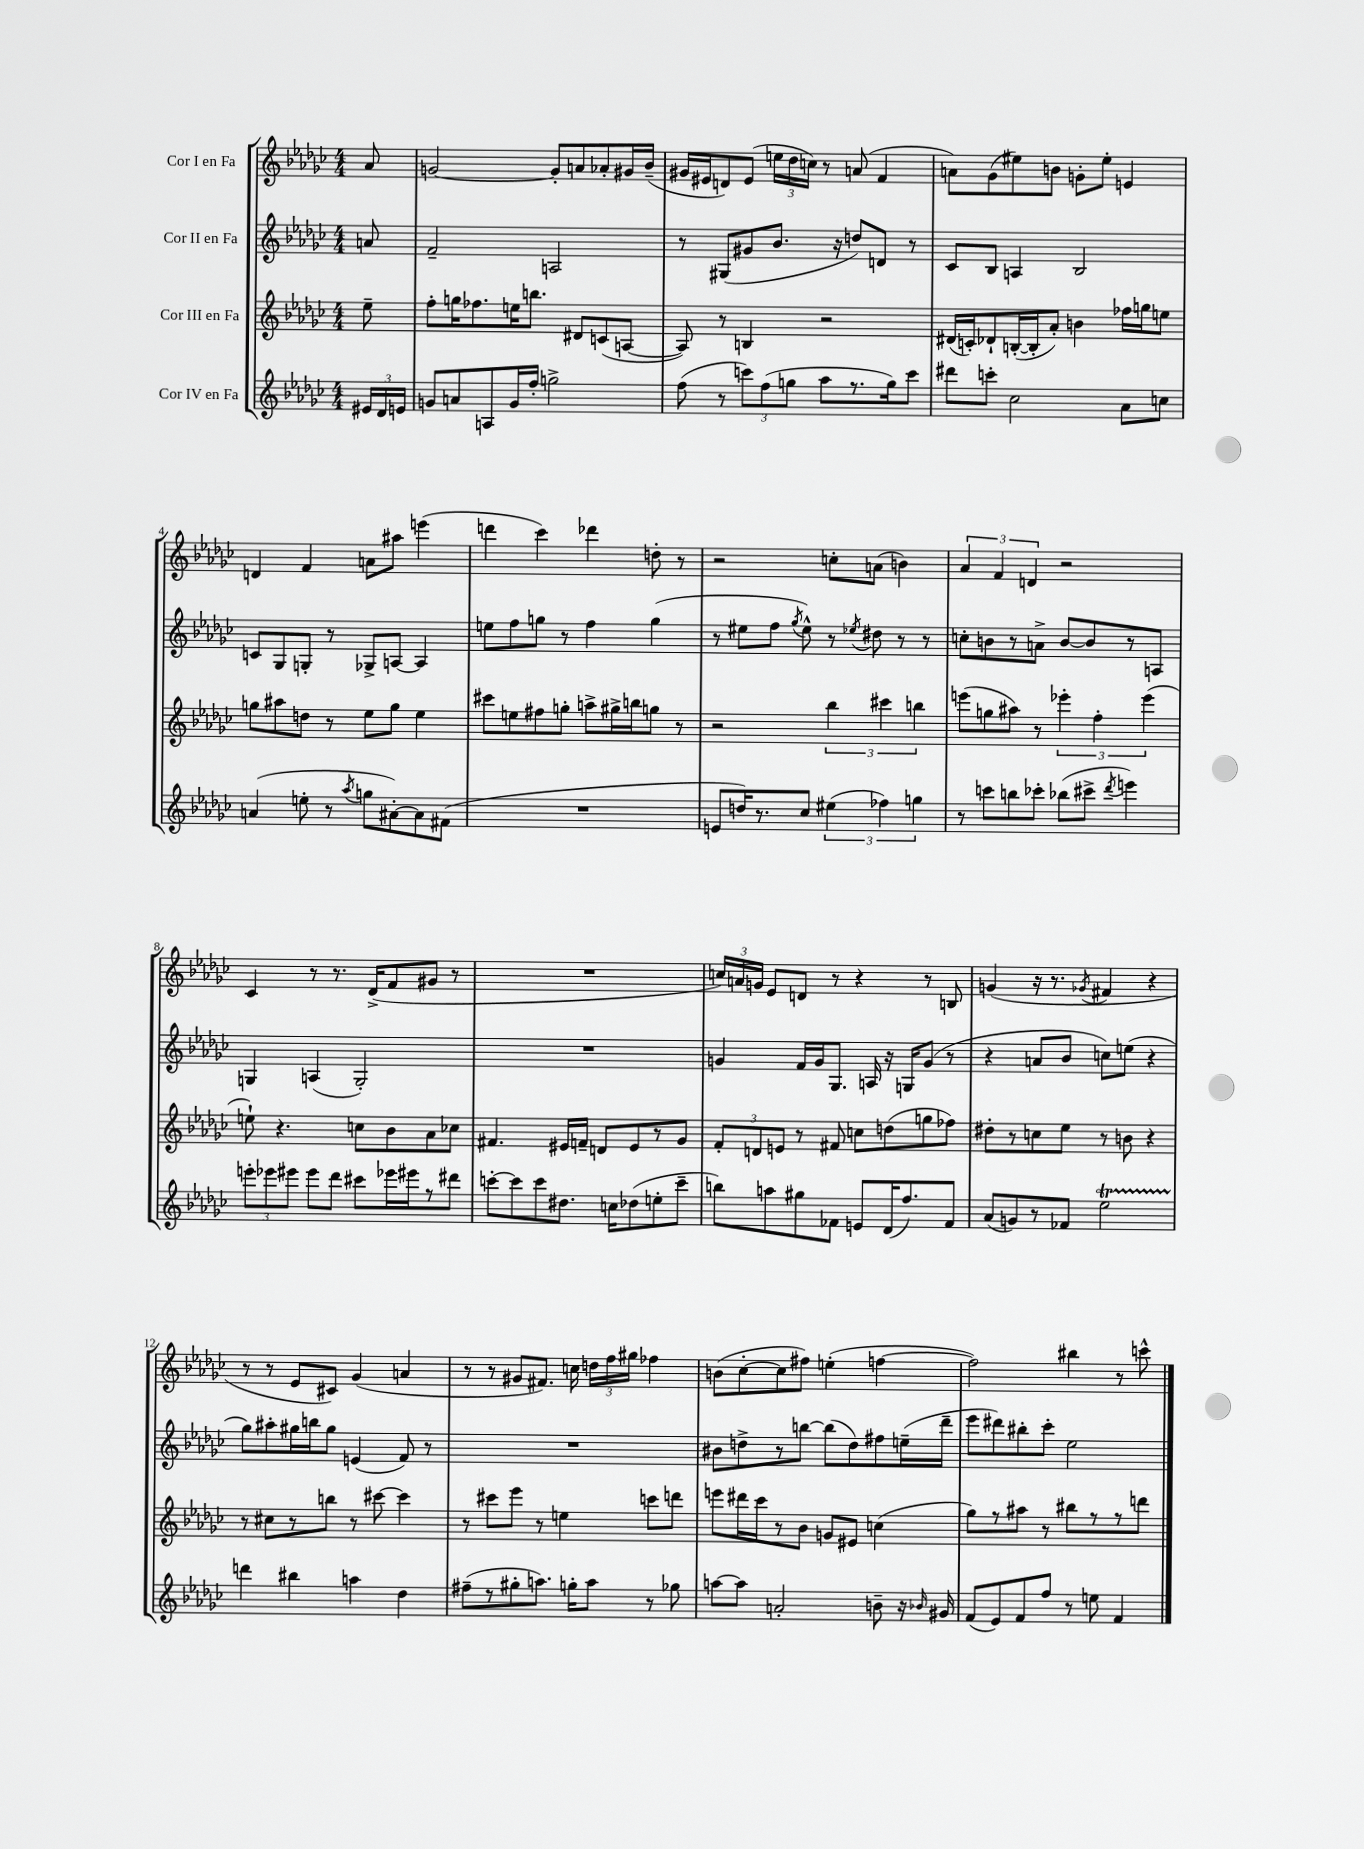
<<
\new StaffGroup <<
\new Staff = "s0" \with { instrumentName = "Cor I en Fa" } {
    \clef treble \key ges \major \numericTimeSignature \time 4/4 \partial 8
    \autoBeamOff aes'8 |
    g'2~ g'8[-. a'8 aes'8-. gis'16 bes'16]--( |
    gis'16[ eis'16 d'8) eis'8]( \tuplet 3/2 { e''16[ des''16 c''16]) } r8 a'8( f'4 |
    a'8[) ges'8( eis''8) b'8] g'8[-. eis''8]-. e'4 |
    d'4 f'4 a'8[ ais''8] e'''4( |
    d'''4 ces'''4) des'''4 d''8-. r8 |
    r2 c''8[-. a'8]( b'4) |
    \tuplet 3/2 { aes'4 f'4 d'4 } r2 |
    ces'4 r8 r8. des'16[->( f'8 gis'8] r8 |
    R1 |
    \tuplet 3/2 { c''16[) a'16 g'16] } ees'8[ d'8] r8 r4 r8 b8 |
    g'4( r16 r8. \acciaccatura { ges'8 } fis'4 r4 |
    r8 r8 ees'8[ cis'8]) ges'4( a'4 |
    r8 r8 gis'8[ fis'8.]) c''16 \tuplet 3/2 { d''16[ f''16 gis''16] } fes''4 |
    b'8[( ces''8~-. ces''8 fis''8]) e''4-.( f''4~ |
    f''2) bis''4 r8 c'''8-^ \bar "|." |
}
\new Staff = "s1" \with { instrumentName = "Cor II en Fa" } {
    \clef treble \key ges \major \numericTimeSignature \time 4/4 \partial 8
    \autoBeamOff a'8 |
    f'2-- a2 |
    r8 gis8[( gis'8 bes'8.] r16 d''8[) d'8] r8 |
    ces'8[ bes8] a4 bes2 |
    c'8[ ges8 g8]-. r8 ges8[-> a8]~ a4 |
    e''8[ f''8 g''8] r8 f''4 g''4( |
    r8 eis''8[ f''8] \acciaccatura { ges''8 } eis''8-^) r8 \acciaccatura { ees''8 } dis''8 r8 r8 |
    c''8[-. b'8 r8 a'8]-> b'8[~ b'8 r8 a8] |
    g4 a4( g2-.) |
    R1 |
    g'4 f'16[ g'16 ges8.] a16 r16 g16[ g'8]( r8 |
    r4 a'8[ bes'8] c''8[) e''8]( r4 |
    ges''8[) ais''8-. gis''16 b''16 gis''8] e'4( f'8) r8 |
    R1 |
    bis'8[ d''8-> r8 b''8]~ b''8[( d''8) fis''8 e''16--( des'''16]-- |
    ees'''8[ dis'''8) bis''8-. ces'''8]-. ees''2 \bar "|." |
}
\new Staff = "s2" \with { instrumentName = "Cor III en Fa" } {
    \clef treble \key ges \major \numericTimeSignature \time 4/4 \partial 8
    \autoBeamOff ees''8-- |
    f''8[-. g''16 fes''8. e''16 b''8.] dis'8[ c'8( a8]~ |
    a8) r8 b4 r2 |
    dis'16[( c'16-.) des'8-! b16~-.( b16-. aes'8]-.) b'4 fes''16[ g''16 e''8] |
    g''8[ ais''8 d''8] r8 ees''8[ g''8] ees''4 |
    cis'''8[ e''8 fis''8 g''8]-. a''8[-> gis''16-> b''16 g''8] r8 |
    r2 \tuplet 3/2 { bes''4 cis'''4 b''4 } |
    e'''8[( g''8 ais''8]) r8 \tuplet 3/2 { ees'''4-. f''4-. ees'''4( } |
    e''8-!) r4. c''8[ bes'8 aes'8 ces''8] |
    fis'4. eis'16[ f'16]-- d'8[ eis'8 r8 ges'8] |
    \tuplet 3/2 { f'8[-. d'8 e'8] } r8 fis'8 c''8[ d''8( g''8 fes''8]) |
    dis''8[-. r8 c''8 ees''8] r8 b'8 r4 |
    r8 cis''8[ r8 b''8] r8 cis'''8~ cis'''4 |
    r8 cis'''8[ ees'''8] r8 e''4 c'''8[ d'''8] |
    e'''8[ dis'''16 ces'''16 r8 bes'8] g'8[ eis'8] c''4( |
    ges''8[) r8 ais''8] r8 bis''8[ r8 r8 d'''8] \bar "|." |
}
\new Staff = "s3" \with { instrumentName = "Cor IV en Fa" } {
    \clef treble \key ges \major \numericTimeSignature \time 4/4 \partial 8
    \autoBeamOff \tuplet 3/2 { eis'16[ des'16 e'16] } |
    g'8[ a'8 a8 g'16 f''16]-. g''2-> |
    f''8( r8 \tuplet 3/2 { c'''8[) f''8( g''8] } aes''8[ r8. g''16) c'''8] |
    dis'''8[ c'''8]-. ces''2 aes'8[ c''8] |
    a'4( e''8-. r8 \acciaccatura { aes''8 } g''8[ ais'8~-.) ais'8 fis'8]( |
    R1 |
    e'8[ d''16) r8. ces''8] \tuplet 3/2 { eis''4( fes''4) g''4 } |
    r8 c'''8[ b''8 ces'''8]-. bes''8[( cis'''8]-> \acciaccatura { des'''8 } e'''4) |
    \tuplet 3/2 { e'''8[-. ees'''8 eis'''8] } eis'''8[ des'''8] cis'''8[ ees'''16 eis'''16 r8 dis'''8] |
    c'''8[~-. c'''8 c'''8 dis''8.] c''16[ des''8( e''8-. c'''8]-- |
    b''8[) a''8 gis''8 fes'8] e'8[ des'16( f''8.) fes'8] |
    aes'8[( g'8) r8 fes'8] ees''2\startTrillSpan |
    d'''4\stopTrillSpan bis''4 a''4 des''4 |
    fis''8[--( r8 gis''8-. a''8.]) g''16[-. a''8] r8 ges''8 |
    a''8[~ a''8] a'2-. b'8-- r16 \grace { bes'16 } gis'16 |
    f'8[( ees'8) f'8 f''8] r8 e''8 f'4 \bar "|." |
}
>>
>>
